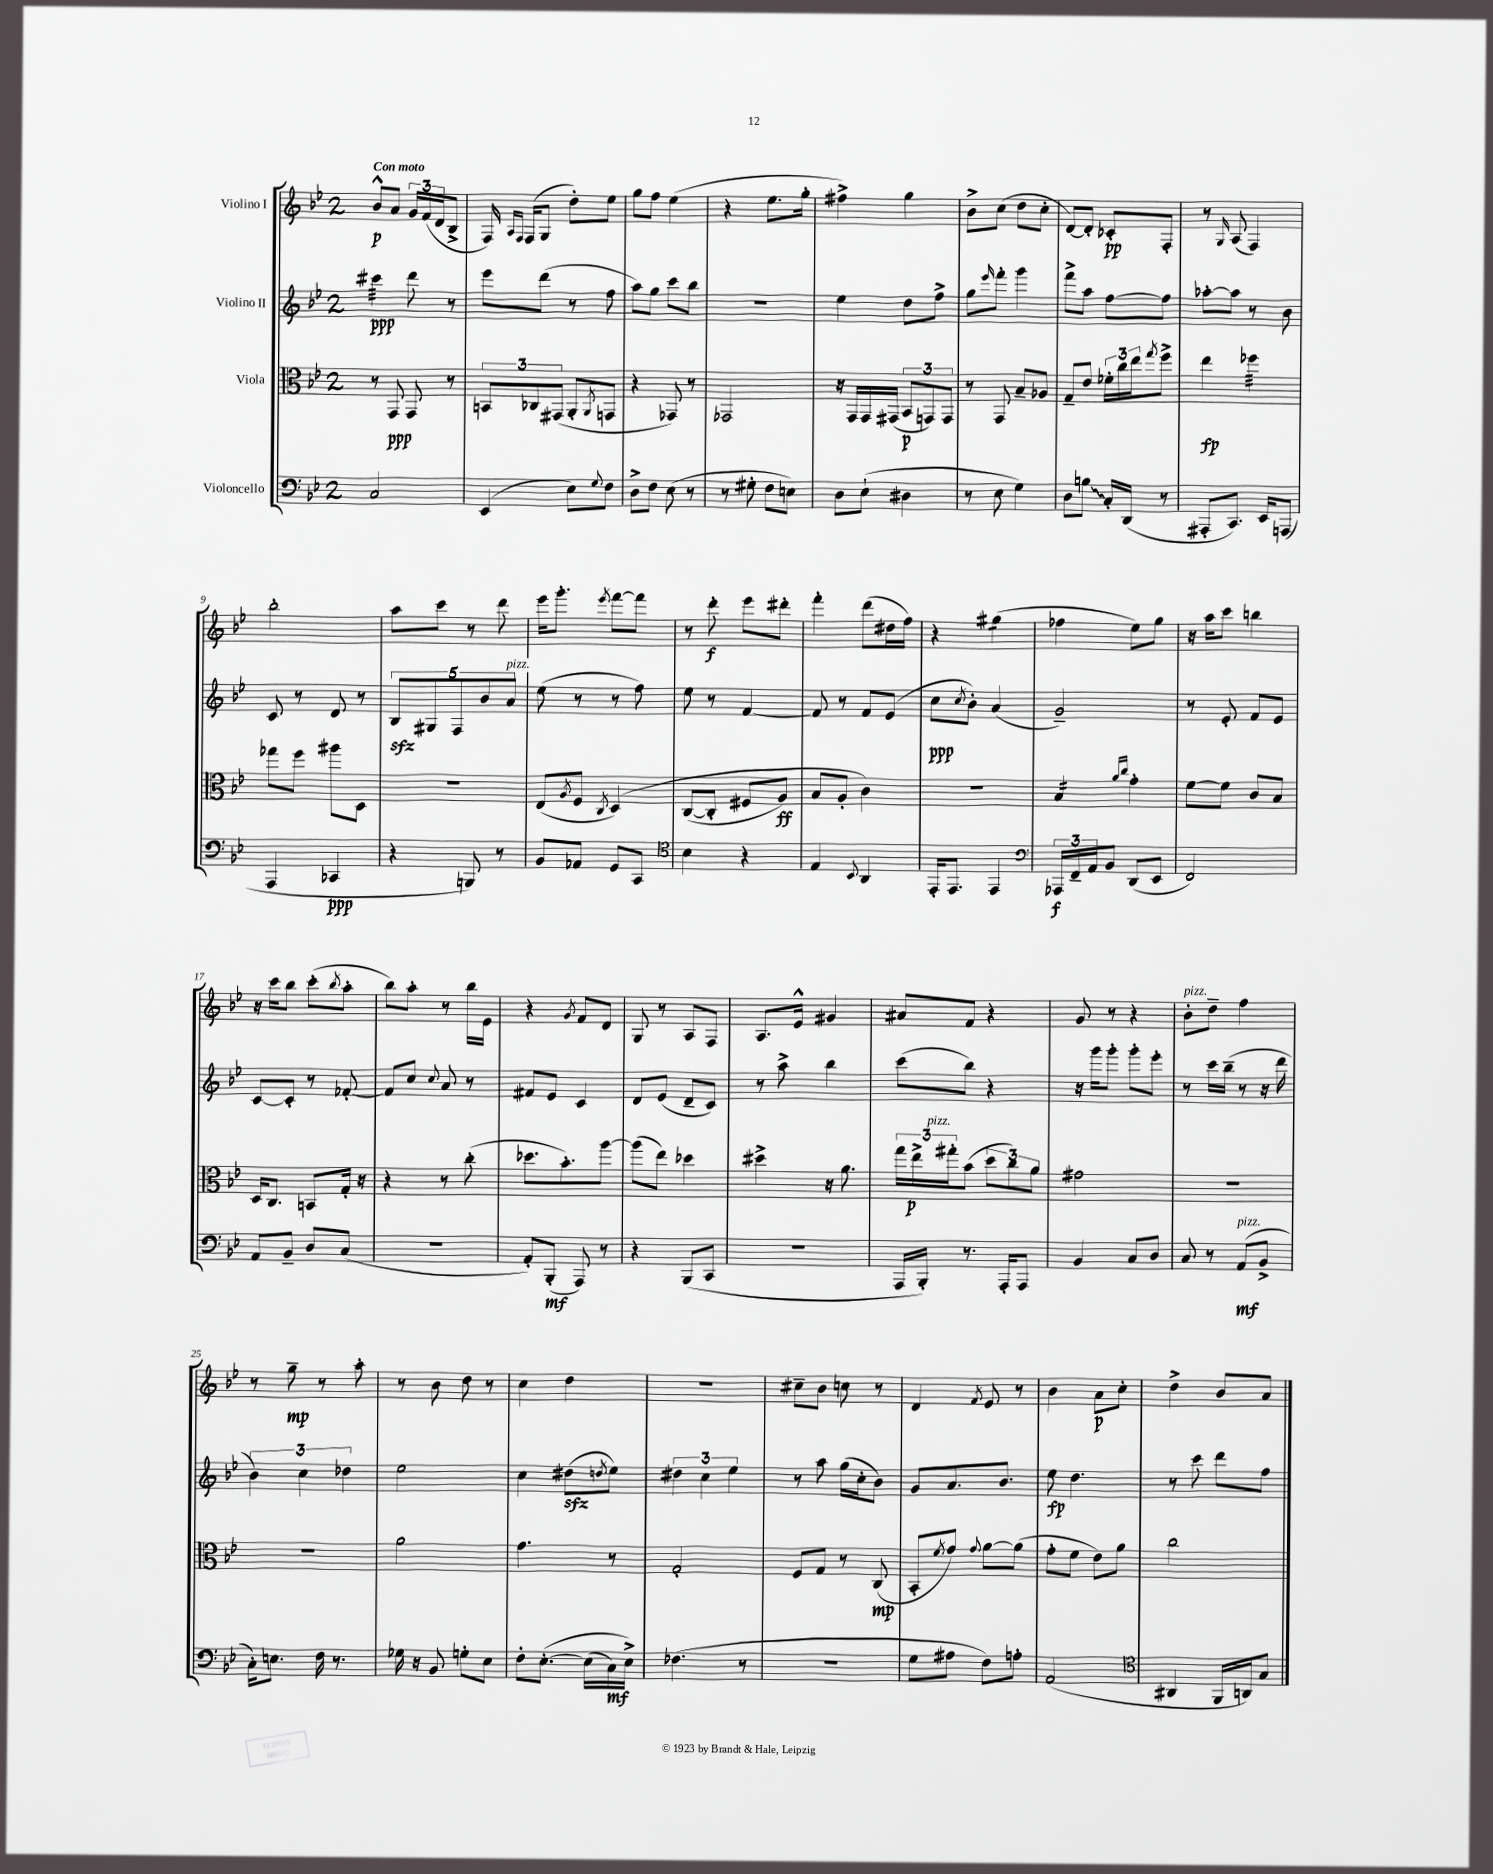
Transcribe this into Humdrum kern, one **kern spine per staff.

**kern	**kern	**kern	**kern
*staff4	*staff3	*staff2	*staff1
*clefF4	*clefC3	*clefG2	*clefG2
*k[b-e-]	*k[b-e-]	*k[b-e-]	*k[b-e-]
*M2/4	*M2/4	*M2/4	*M2/4
2C	8r	4ccc#	8b-^^
.	8GG	.	8a
.	8GG	8ddd	24g
.	.	.	(24f
.	.	.	24d
.	8r	8r	8B-^
=	=	=	=
(4EE-	12BB	8eee-	16F)
.	.	.	16qqA
.	.	.	16qqF
.	.	.	(16F
.	12C-	.	.
.	.	(8ddd	8G
.	(12GG#	.	.
8E-)	8AA'	8r	8dd')
8qqG	8qAA	.	.
8F	8GG	8ff	8ee-
=	=	=	=
8D^	4r	8aa)	8gg
8F	.	8gg	8ff
(8E-	8GG-)	8ccc	(4ee-
8r	8r	8bb-	.
=	=	=	=
8r	2GG-	2r	4r
8G#'	.	.	.
8F	.	.	8.ee-
8E)	.	.	.
.	.	.	16gg'
=	=	=	=
8D	16r	4ee-	4ff#^)
.	16GG	.	.
(8E-`	16GG	.	.
.	(16GG#	.	.
4D#	12BB-	8dd	4gg
.	12GG)	.	.
.	.	8ff^	.
.	12GG	.	.
=	=	=	=
8r	8r	8gg	8b-^
.	.	16qqeee-	.
8E-	8GG	8fff'	(8cc
4G)	8B-~	4ggg	8dd
.	8A-	.	8cc'
=	=	=	=
8D	8G~	8fff^	[8d)
8B	8e-	8aa	8d']
16C'	24f-'	[8ff	8c-'
.	24cc	.	.
(16DD	.	.	.
.	24ee-	.	.
.	8qgg	.	.
8r	8ff^	8ff]	8F'
=	=	=	=
8AAA#'	4ee-	[8aa-'	8r
.	.	.	16qqG
8.CC)	.	8aa-]	(8A
.	4ff-	8r	4F)
16EE-	.	.	.
(8AAA	.	8b-	.
=	=	=	=
4AAA	8gg-	8c	2bb-'
.	8ff	8r	.
4CC-	8aa#	8d	.
.	8D	8r	.
=	=	=	=
4r	2r	10B-	8aa
.	.	10G#	.
.	.	.	8ccc
.	.	10F	.
8BBB)	.	.	8r
.	.	10b-	.
8r	.	.	8ddd
.	.	10a	.
=	=	=	=
8BB-	(8E-	(8ee-	16eee-
.	.	.	8.ggg'
.	8qA	.	.
8AA-	8F	8r	.
.	8qC	.	8qeee-
8GG	&(4D)	8r	[8fff
8CC	.	8ff)	8fff]
=	=	=	=
*clefC4	*	*	*
4B-	([8C	8ee-	8r
.	8C']	8r	8ddd'
4r	8F#	[4f	8eee-
.	8A)	.	8ddd#'
=	=	=	=
4E-	8B-	8f]	4fff'
.	8A'	8r	.
8qqBB-	.	.	.
4AA	4c&)	8f	(8ddd
.	.	(8e-	16dd#
.	.	.	16ff)
=	=	=	=
16EE-'	2r	8cc	4r
8.EE-	.	.	.
.	.	8qcc	.
.	.	8b-')	.
4EE-	.	(4a	(4gg#
=	=	=	=
*clefF4	*	*	*
24AAA-	4B-	2g~)	4ff-
24FF~	.	.	.
24AA	.	.	.
8BB-	.	.	.
.	16qqa	.	.
.	16qqcc	.	.
(8DD	4g'	.	8ee-)
8EE-	.	.	8gg
=	=	=	=
2FF)	[8f	8r	16r
.	.	.	16aa
.	8f]	8e-'	8ccc
.	8c	8f	4bb
.	8B-	8e-	.
=	=	=	=
8AA	16D	[8c	16r
.	8.C	.	16ccc
8BB-~	.	8c']	8bb-
8D	8BB	8r	(8ccc'
.	.	.	8qbb-
(8C	16G'	[8f-'	8aa'
.	16r	.	.
=	=	=	=
2r	4r	8f-]	8bb-)
.	.	8cc	8aa'
.	.	8qqcc	.
.	8r	8a	8r
.	(8cc'	8r	16bb-
.	.	.	16e-
=	=	=	=
8AA')	8.dd-	8f#	4r
(8BBB-'	.	8e-	.
.	8.b-')	.	.
.	.	.	8qg
8AAA)	.	4c	8f
8r	[8aa	.	8d
=	=	=	=
4r	(8aa]	8d	8G
.	8ee-)	(8e-	8r
(8BBB-	4dd-	8d~	8A
8CC	.	8c)	8F
=	=	=	=
2r	4dd#^	8r	8.A
.	.	8aa^	.
.	.	.	16e-^^
.	16r	4bb-	4g#
.	8.a	.	.
=	=	=	=
16AAA	24gg	(8ccc	8a#
.	24ee-^	.	.
16BBB-')	.	.	.
.	24gg#'	.	.
8.r	(8b-	8bb-)	8f
.	12dd	4r	4r
16AAA'	.	.	.
.	12cc)	.	.
8AAA	.	.	.
.	12a	.	.
=	=	=	=
4BB-	2g#	16r	8g
.	.	16ggg	.
.	.	8ggg'	8r
8C	.	8ggg'	4r
8D	.	8eee-'	.
=	=	=	=
8C	2r	8r	8b-'
8r	.	16ccc	8dd~
.	.	(16bb-~	.
(8AA	.	8r	4ff
8BB-^	.	16r	.
.	.	16ddd	.
=	=	=	=
16C')	2r	6b-)	8r
8.E	.	.	.
.	.	.	8gg~
.	.	6cc	.
16F	.	.	8r
8.r	.	.	.
.	.	6dd-	.
.	.	.	8aa'
=	=	=	=
16G-	2a	2ee-	8r
16r	.	.	.
8BB-	.	.	8b-
8G'	.	.	8dd
8E-	.	.	8r
=	=	=	=
8F'	4.g	4cc	4cc
&([8.E-'	.	.	.
.	.	(8dd#	4dd
(16E-]	.	.	.
.	.	8qdd	.
16C)	8r	8ee-)	.
16E-^&)	.	.	.
=	=	=	=
(4.F-	2G'	6dd#	2r
.	.	6cc	.
.	.	6ee-	.
8r	.	.	.
=	=	=	=
2r	8F	8r	8cc#~
.	8G	8aa	8b-
.	8r	(16gg	8cc
.	.	16cc'	.
.	(8C	8b-)	8r
=	=	=	=
8G	8BB-'	8g	4d
.	8qf	.	.
8A#	8g)	8.a	.
.	8qqg	.	8qf
8F)	[8a	.	8e-
.	.	8.b-	.
8A'	(8a]	.	8r
=	=	=	=
(2AA	8g'	8ee-	4b-
.	8f	4.dd	.
.	8e-)	.	8a
.	8a	.	8cc'
=	=	=	=
*clefC4	*	*	*
4AA#	2cc	8r	4dd^
.	.	8ccc	.
16FF	.	8ddd	8b-
16AA)	.	.	.
8G	.	8ff	8a
==	==	==	==
*-	*-	*-	*-
